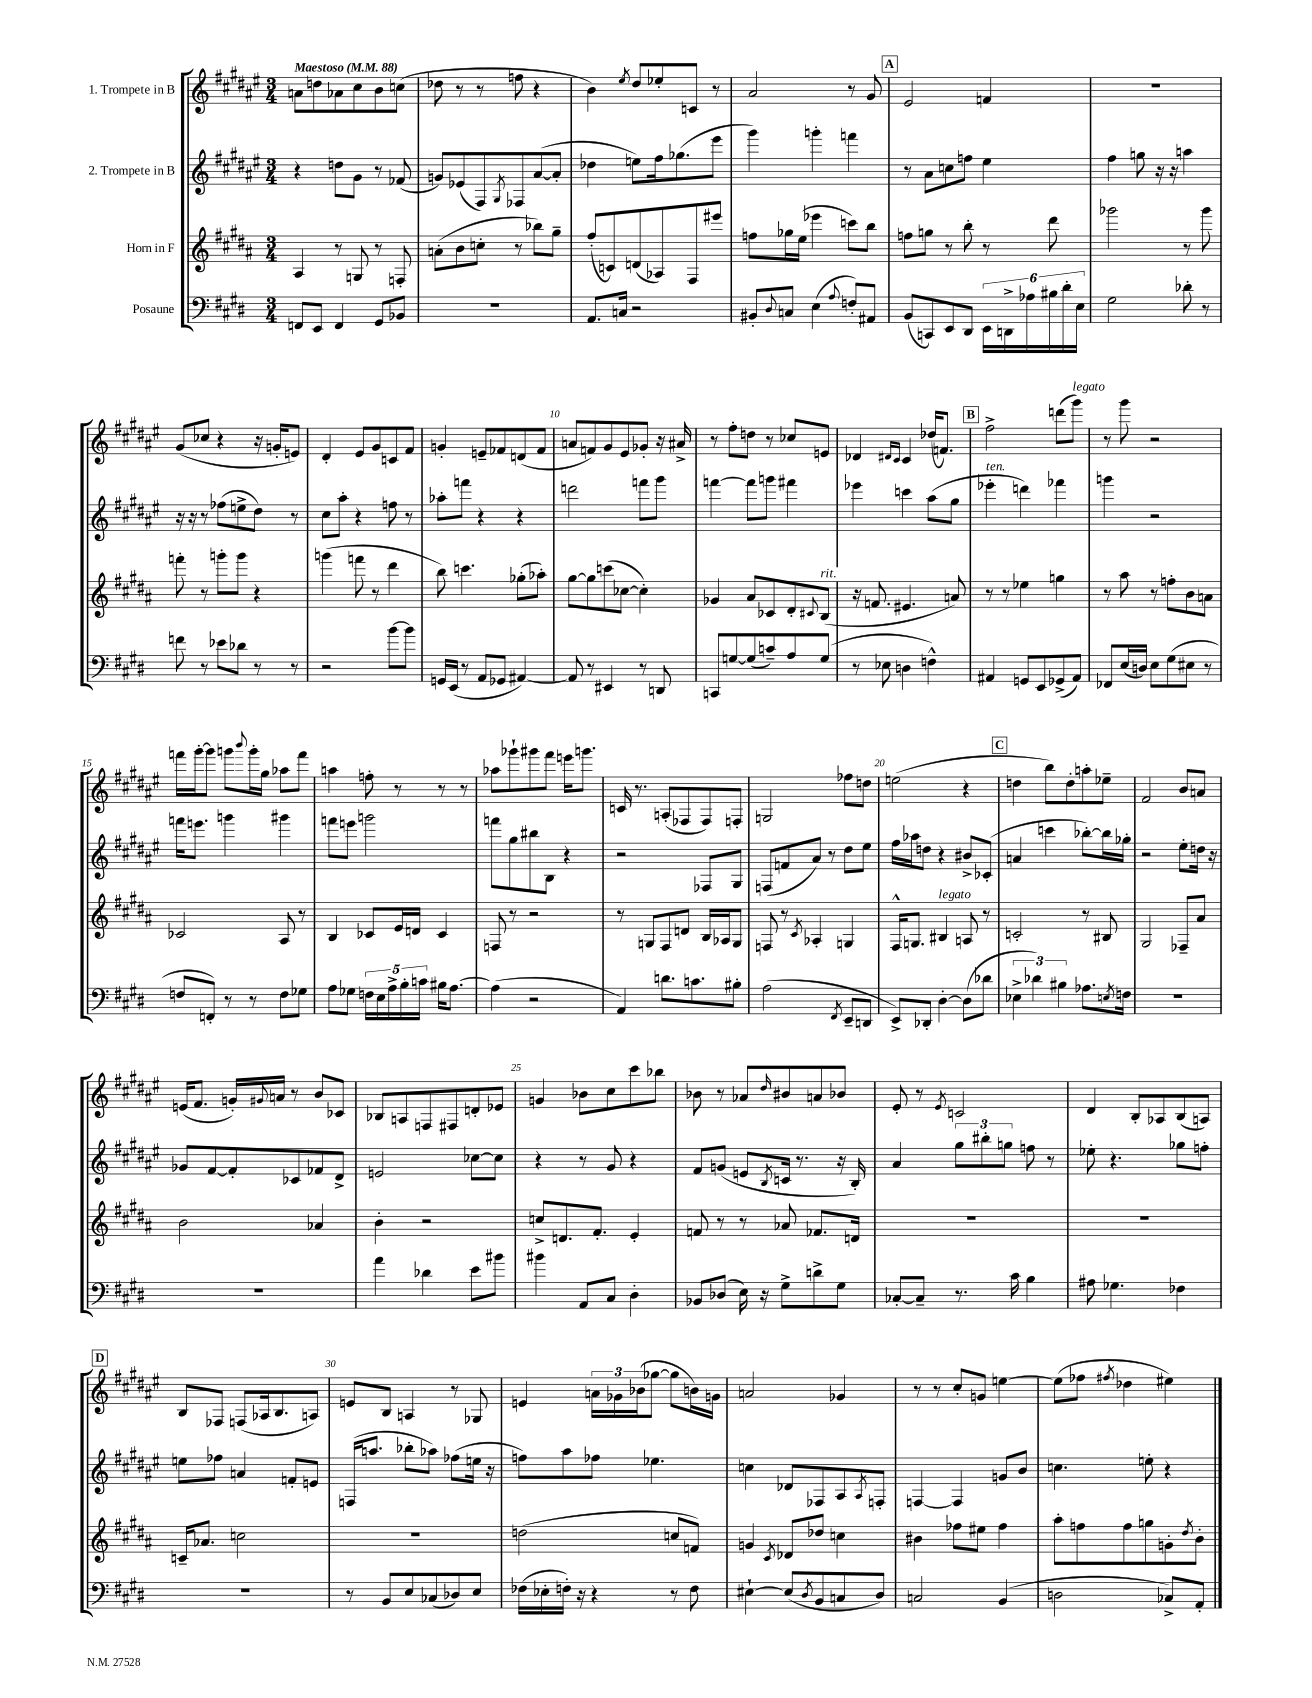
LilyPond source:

<<
\new StaffGroup <<
\new Staff = "s0" \with { instrumentName = "1. Trompete in B" } {
    \clef treble \key fis \major \numericTimeSignature \time 3/4 \tempo "Maestoso" 4 = 88
    a'8 d''8 aes'8 cis''8 b'8 c''8( |
    des''8 r8 r8 f''8 r4 |
    b'4) \acciaccatura { eis''8 } dis''8 ees''8-. c'8 r8 |
    ais'2 r8 gis'8 |
    \mark \markup { \box "A" } eis'2 f'4 |
    R2. |
    gis'8( ces''8 r4 r16 g'16-. e'8) |
    dis'4-. eis'8 gis'8 c'8 fis'8 |
    g'4-. e'8-- fes'8 d'8( fes'8 |
    a'8 f'8) gis'8 eis'8 ges'8-. r16 ais'16-> |
    r8 fis''8-. d''8 r8 ces''8 e'8 |
    des'4 \grace { dis'16 cis'16 } cis'4 des''16( f'8.) |
    \mark \markup { \box "B" } fis''2-> d'''8( gis'''8^\markup { \italic "legato" }) |
    r8 gis'''8 r2 |
    f'''16 gis'''16~-. gis'''8 g'''8 \appoggiatura { b'''8 } g'''16-. gis''16 aes''8 f'''8 |
    a''4 f''8-. r8 r8 r8 |
    aes''8 ges'''8-! gis'''8 fis'''8 e'''16 g'''8. |
    c'16 r8. a8-.( fes8 fes8) f8-. |
    g2 fes''8 d''8 |
    e''2( r4 |
    \mark \markup { \box "C" } d''4 b''8) d''8-. a''8-. ees''8-- |
    fis'2 b'8 a'8 |
    e'16( fis'8. g'16-.) \appoggiatura { gis'8 } a'16 r8 b'8 ces'8 |
    bes8 a8 f8 fis8 d'8-. ees'8 |
    g'4 bes'8 cis''8 cis'''8 bes''8 |
    bes'8 r8 aes'8 \grace { dis''16 } bis'8 a'8 bes'8 |
    eis'8-. r8 \acciaccatura { eis'8 } c'2 |
    dis'4 b8-. aes8 b8( a8) |
    \mark \markup { \box "D" } b8 fes8 f8( aes16 b8. a8) |
    e'8 b8 a4 r8 ges8 |
    e'4 \tuplet 3/2 { a'16 ges'16 bes'16( } ges''8~ ges''8 b'16) g'16 |
    a'2 ges'4 |
    r8 r8 cis''8-. g'8 e''4~ |
    e''8( fes''8 \acciaccatura { fis''8 } des''4 eis''4) \bar "|." |
}
\new Staff = "s1" \with { instrumentName = "2. Trompete in B" } {
    \clef treble \key fis \major \numericTimeSignature \time 3/4
    r4 d''8 gis'8 r8 fes'8( |
    g'8) ees'8( fis8) \acciaccatura { gis8 } fes8 ais'8~( ais'8-. |
    des''4 e''8) fis''16 ges''8.( eis'''8 |
    gis'''4) g'''4-. f'''4 |
    \mark \markup { \box "A" } r8 ais'8 c''8 f''8 eis''4 |
    fis''4 g''8 r16 r16 a''4 |
    r16 r16 r8 fes''8( e''8-> dis''8) r8 |
    cis''8 ais''8-. r4 f''8 r8 |
    aes''8-. f'''8 r4 r4 |
    d'''2 f'''8 gis'''8 |
    f'''4~ f'''8 g'''8 fis'''4 |
    ees'''4 c'''4 ais''8( gis''8 |
    \mark \markup { \box "B" } ees'''4-.^\markup { \italic "ten." } d'''4) fes'''4 |
    g'''4 r2 |
    f'''16 e'''8. g'''4 gis'''4 |
    f'''8 e'''8 g'''2 |
    f'''8 gis''8 bis''8 b8 r4 |
    r2 fes8 gis8 |
    f8( f'8 ais'8) r8 dis''8 eis''8 |
    fis''16 aes''16 d''8 r4 bis'8-> ces'8-.( |
    \mark \markup { \box "C" } a'4 c'''4 bes''8~-.) bes''16 ges''16-. |
    r2 eis''8-. d''16 r16 |
    ges'8 fis'8~ fis'8-. ces'8 fes'8 dis'8-> |
    e'2 ces''8~ ces''8 |
    r4 r8 gis'8 r4 |
    fis'8 g'8( e'8 \acciaccatura { b8 } c'16 r8. r16 b16-.) |
    ais'4 \tuplet 3/2 { gis''8 bis''8-. g''8 } f''8 r8 |
    ees''8-. r4. ges''8 f''8-. |
    \mark \markup { \box "D" } e''8 fes''8 a'4 f'8-. e'8 |
    f16( a''8. bes''8-. aes''8) fes''8( e''16 r16 |
    f''8) ais''8 fes''8 ees''4. |
    c''4 des'8 fes8 ais8 \acciaccatura { ais8 } f8-. |
    f4~ f4 g'8 b'8 |
    c''4. e''8-. r4 \bar "|." |
}
\new Staff = "s2" \with { instrumentName = "Horn in F" } {
    \clef treble \key b \major \numericTimeSignature \time 3/4
    ais4 r8 g8 r8 f8-. |
    a'8-.( b'8 c''8-. r8 bes''8) gis''8-- |
    fis''8-.( c'8) d'8( aes8) fis8 eis'''8 |
    f''8 ges''16 e''16( ees'''4 c'''8) b''8 |
    \mark \markup { \box "A" } f''8 g''8 r8 b''8-. r8 dis'''8 |
    ges'''2 r8 ges'''8 |
    f'''8-. r8 g'''8-. g'''8 r4 |
    g'''4( f'''8 r8 dis'''4 |
    b''8) c'''4. ges''8-.( aes''8-.) |
    gis''8~ gis''8 c'''8( ces''8~ ces''4-.) |
    ges'4 ais'8 ces'8 dis'8-. \appoggiatura { cis'8 } b8^\markup { \italic "rit." }( |
    r16 f'8. eis'4. a'8) |
    \mark \markup { \box "B" } r8 r8 ees''4 g''4 |
    r8 ais''8 r8 f''8-. b'8 a'8 |
    ces'2 ais8 r8 |
    b4 ces'8 e'16 d'16 ces'4 |
    f8 r8 r2 |
    r8 g8 fis8 d'8 b16 aes16 g8 |
    f8 r8 \acciaccatura { cis'8 } aes4-. g4 |
    fis16-^ g8. bis4^\markup { \italic "legato" } a8 r8 |
    \mark \markup { \box "C" } c'2-. r8 bis8 |
    gis2 fes8-- ais'8 |
    b'2 aes'4 |
    b'4-. r2 |
    c''8-> d'8. fis'8.-. e'4-. |
    f'8 r8 r8 aes'8 fes'8. d'16 |
    R2. |
    R2. |
    \mark \markup { \box "D" } c'16-- aes'8. c''2 |
    R2. |
    d''2( c''8 f'8) |
    g'4 \acciaccatura { cis'8 } des'8 des''8 c''4 |
    bis'4 fes''8 eis''8 fes''4 |
    ais''8-. f''8 f''8 g''8 g'8-. \acciaccatura { dis''8 } b'8-. \bar "|." |
}
\new Staff = "s3" \with { instrumentName = "Posaune" } {
    \clef bass \key e \major \numericTimeSignature \time 3/4
    f,8 e,8 f,4 gis,8 bes,8 |
    R2. |
    a,8. c16 r2 |
    bis,8-. \appoggiatura { dis8 } c8 e4( \appoggiatura { a8 } f8-.) ais,8 |
    \mark \markup { \box "A" } b,8( c,8) e,8 dis,8 \tuplet 6/4 { e,16 d,16-> aes16 bis16 dis'16-. e16 } |
    gis2 des'8-. r8 |
    f'8 r8 ees'8 des'8 r8 r8 |
    r2 b'8~ b'8 |
    g,16 e,16( r8 a,8 ges,8 ais,4~) |
    ais,8 r8 eis,4 r8 d,8 |
    c,8 g8~ g8( c'8--) a8 g8( |
    r8 ees8 d4 f4-^) |
    \mark \markup { \box "B" } ais,4 g,8 e,8 ges,8->( ais,8) |
    fes,8 e16( d16) e8 gis8( eis8 r8 |
    f8 f,8-.) r8 r8 f8 ges8 |
    a8 ges8 \tuplet 5/4 { f16 e16 a16-> b16-. c'16 } bis16 a8.~ |
    a4( r2 |
    a,4) d'8. c'8. bis8-. |
    a2( \acciaccatura { fis,8 } e,8-- d,8 |
    e,8->) des,8-. dis4~-. dis8( des'8 |
    \mark \markup { \box "C" } \tuplet 3/2 { ees4-> des'4) bis4 } aes8. \acciaccatura { e8 } f16 |
    R2. |
    R2. |
    a'4 des'4 e'8 bis'8 |
    bis'4 a,8 cis8 dis4-. |
    bes,8 des8( e16) r16 gis8-> d'8-> gis8 |
    ces8~-. ces8-- r8. cis'16 b4 |
    ais8 ges4. fes4 |
    \mark \markup { \box "D" } R2. |
    r8 b,8 e8 ces8( des8) e8 |
    fes16( ees16-. f16-.) r16 r4 r8 f8 |
    eis4~-! eis8( \acciaccatura { dis8 } b,8 c8 dis8) |
    c2 b,4( |
    d2 ces8->) a,8-. \bar "|." |
}
>>
>>
\layout { \context { \Score \override BarNumber.break-visibility = ##(#f #t #t) barNumberVisibility = #(every-nth-bar-number-visible 5) } }
